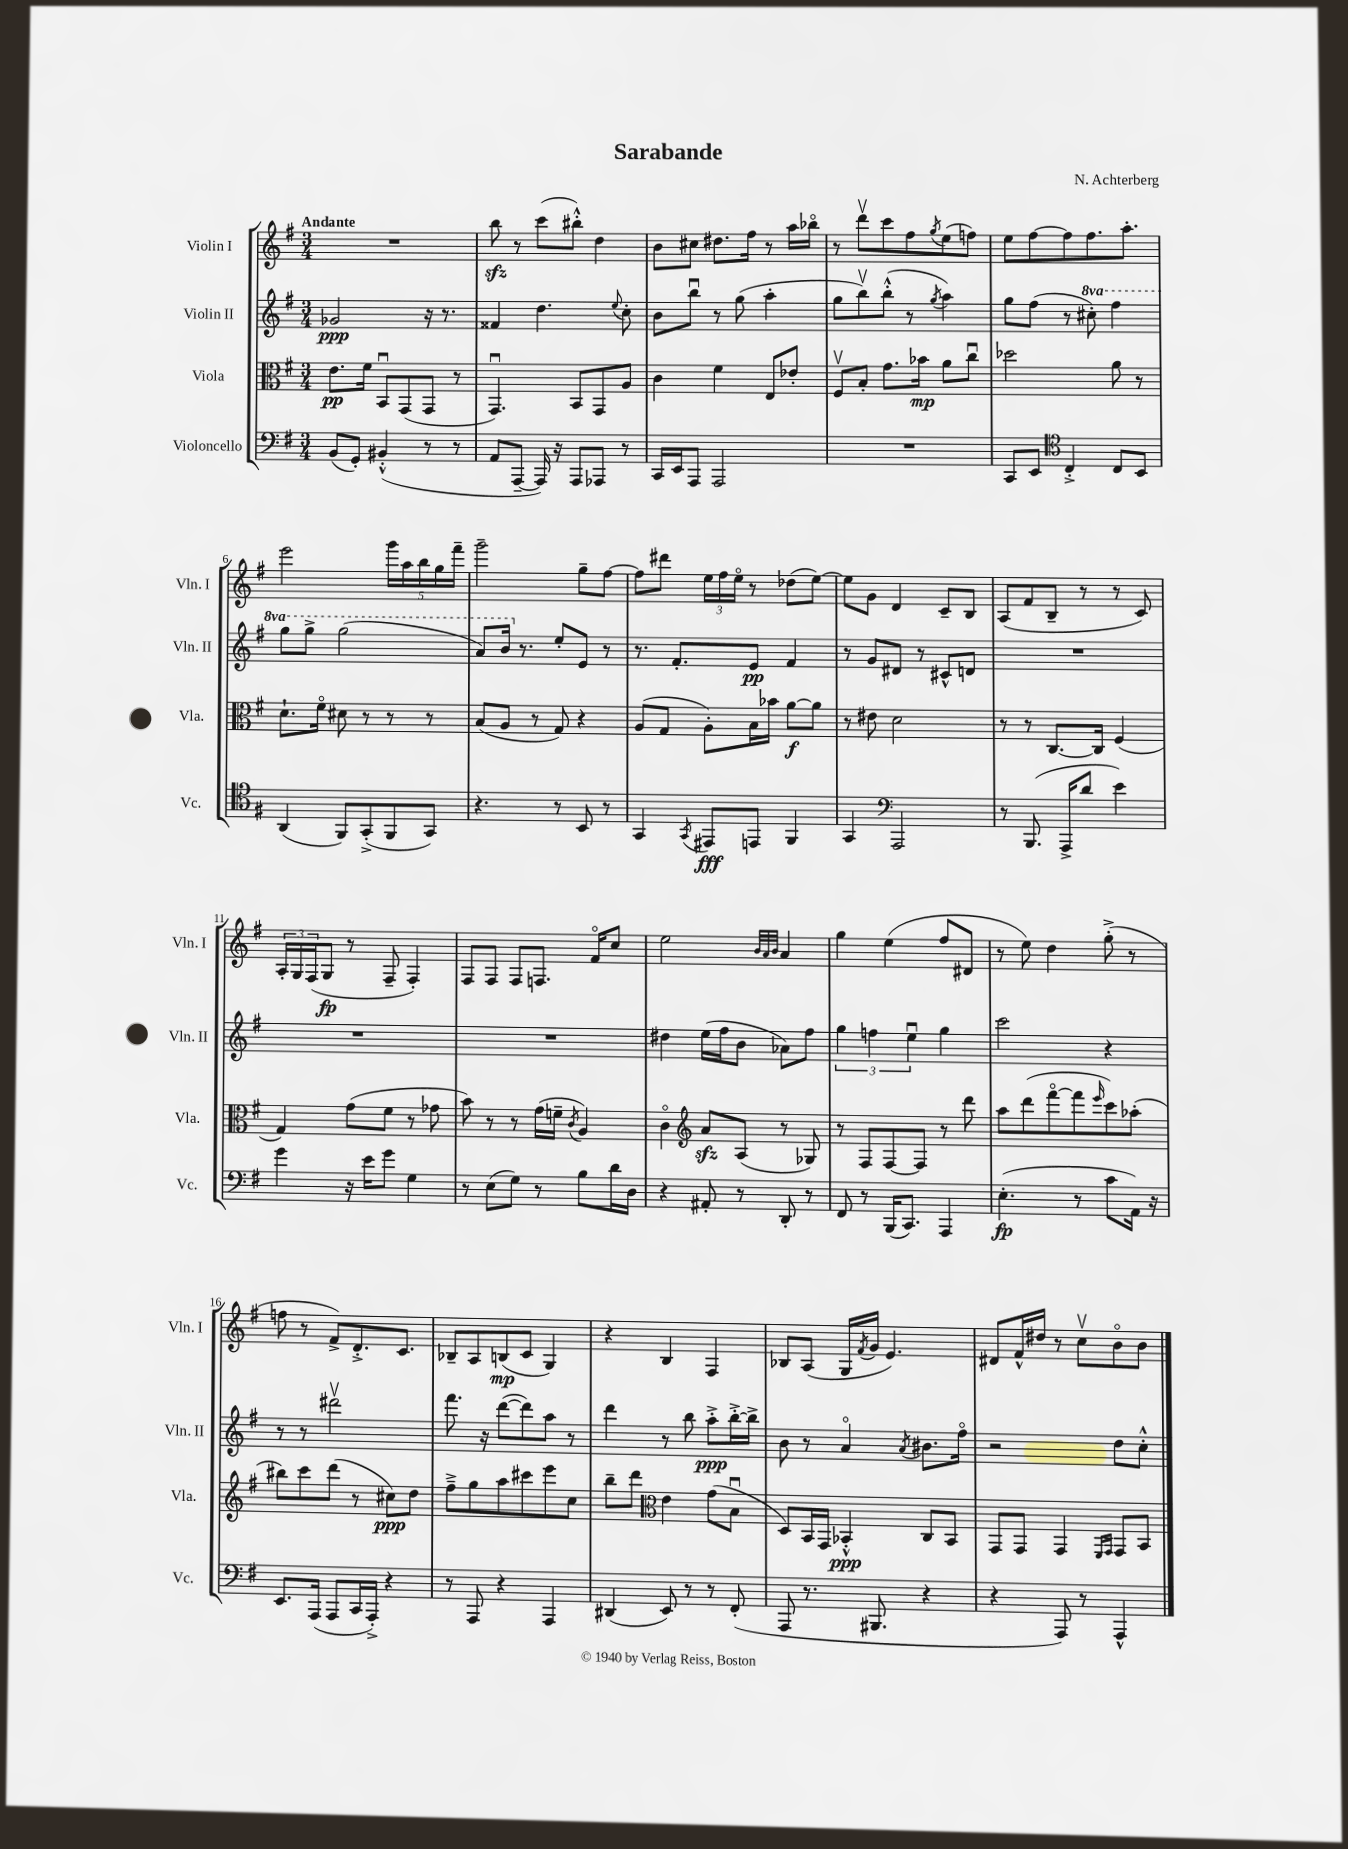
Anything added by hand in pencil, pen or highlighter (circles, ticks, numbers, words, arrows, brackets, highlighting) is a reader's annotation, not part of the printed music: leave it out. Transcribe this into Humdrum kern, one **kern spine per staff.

**kern	**kern	**kern	**kern
*staff4	*staff3	*staff2	*staff1
*clefF4	*clefC3	*clefG2	*clefG2
*k[f#]	*k[f#]	*k[f#]	*k[f#]
*M3/4	*M3/4	*M3/4	*M3/4
(8BB	8.e	2g-	2.r
8GG')	.	.	.
.	16f#	.	.
(4BB#'^^	8BBu	.	.
.	(8GG	.	.
8r	8GG	16r	.
.	.	8.r	.
8r	8r	.	.
=	=	=	=
8AA	4.GGu)	4f##	8bb
[8AAA~	.	.	8r
16AAA])	.	4.dd	(8ccc
16r	.	.	.
8AAA	8BB	.	8bb#'^^)
8AAA-	8GG	.	4dd
.	.	8qqee	.
8r	8A	8cc'	.
=	=	=	=
16CC	4c	8b	8b
16EE	.	.	.
8AAA	.	8bbu	8cc#
2AAA	4f#	8r	8.dd#
.	.	(8gg	.
.	.	.	16ff#
.	8E	4aa'	8r
.	8e-'	.	16aa
.	.	.	16bb-o
=	=	=	=
2.r	8F#v	8gg	8r
.	8B'	8bbv)	8dddv
.	8.g	(8bb'^^	8ccc
.	.	8r	8ff#
.	16b-	.	.
.	.	8qgg	8qgg
.	8a	4aa)	(8ee
.	8ccu	.	8ff)
=	=	=	=
8CC	2dd-	8gg	8ee
8EE	.	(8ff#	[8ff#
*clefC4	*	*	*
4C'^	.	8r	8ff#]
.	.	8ccc#')	8.ff#
8C	8a	4fff#	.
.	.	.	8.aa'
8BB	8r	.	.
=	=	=	=
(4AA	8.d`	8ggg	2eee
.	.	8ggg^	.
.	16f#o	.	.
8FF#)	8d#	(2ggg	.
(8GG'^	8r	.	.
8FF#	8r	.	20ggg
.	.	.	20aa
.	.	.	20bb
8GG)	8r	.	.
.	.	.	20gg
.	.	.	20fff#~
=	=	=	=
4.r	(8B	8aa)	2ggg~
.	8A	16bb	.
.	.	8.r	.
.	8r	.	.
8r	8G)	8ee'	.
8BB	4r	8e	8gg~
8r	.	8r	[8ff#
=	=	=	=
4GG	(8A	8.r	8ff#]
.	8G	.	8ddd#
.	.	8.f#'	.
8qGG	.	.	.
8EE#	8A')	.	24ee
.	.	.	24ff#
.	.	.	24eeo
8EE	16B	8e	8r
.	16b-	.	.
4FF#	[8a	4f#	(8dd-
.	8a]	.	[8ee)
=	=	=	=
4GG	8r	8r	8ee]
.	8e#	8g	8g
*clefF4	*	*	*
2AAA	2d	8d#	4d
.	.	8r	.
.	.	8c#^^	8c~
.	.	8d	8B
=	=	=	=
8r	8r	2.r	(8A
(8.BBB	8r	.	8f#
.	[8.C	.	8B~
16AAA^	.	.	.
8d	.	.	8r
.	16C]	.	.
4e)	(4F#	.	8r
.	.	.	8c)
=	=	=	=
4g	4G)	2.r	24A'
.	.	.	24G
.	.	.	(24F#
.	.	.	8G
16r	(8g	.	8r
16e	.	.	.
8g	8f#	.	8F#~
4G	8r	.	4F#')
.	8g-	.	.
=	=	=	=
8r	8b)	2.r	8F#
(8E	8r	.	8F#
8G)	8r	.	8F#
8r	(16g	.	8.F
.	16f~	.	.
.	8qc	.	.
8B	4A)	.	.
.	.	.	16f#o
16d	.	.	8cc
16D	.	.	.
=	=	=	=
4r	4co	4dd#	2ee
*	*clefG2	*	*
8AA#'	8a	(16ee	.
.	.	16ff#	.
8r	(8A	8b	.
.	.	.	32qqb
.	.	.	32qqa
.	.	.	32qqb
8DD'	8r	8a-)	4a
8r	8G-)	8ff#	.
=	=	=	=
8FF#	8r	6gg	4gg
8r	8F#	.	.
.	.	6ff	.
(16BBB	[8F#	.	(4ee
8.CC)	.	.	.
.	.	6eeu	.
.	8F#]	.	.
4AAA	8r	4gg	8ff#
.	8ddd	.	8d#
=	=	=	=
(4.E'	8aa	2ccc	8r
.	(8ddd	.	8ee)
.	[8fff#o	.	4dd
8r	8fff#]	.	.
.	16qqeee	.	.
8c	8ccc)	4r	(8gg'^
16AA)	(8aa-'	.	8r
16r	.	.	.
=	=	=	=
8.EE	8bb#)	8r	8ff
.	8ccc	8r	8r
(16AAA	.	.	.
8AAA	(8ddd	2ddd#v	8f#^)
16CC	8r	.	8.d'^
16AAA'^)	.	.	.
4r	8cc#)	.	.
.	.	.	8.c
.	8dd	.	.
=	=	=	=
8r	8ff#~^	8.fff#	8B-~
8AAA	8gg	.	8A
.	.	16r	.
4r	8aa	([8ddd	(8B
.	8ccc#	8ddd])	8c
4AAA	8eee	8aa	4G)
.	8cc	8r	.
=	=	=	=
(4DD#	8bb~	4ddd	4r
.	8ddd	.	.
*	*clefC3	*	*
8EE)	4e	8r	4B
8r	.	8bb	.
8r	(8g	8aa'^	4F#
(8FF#'	8Bu	[16bb'^	.
.	.	16bb^]	.
=	=	=	=
8AAA	8D)	8b	8B-
8.r	16BB	8r	(8A
.	16GG	.	.
.	4BB-'^^	4ao	16G
.	.	.	8qf#
8.BBB#	.	.	16g
.	.	.	4.e)
.	.	8qa	.
4r	8C	8.b#	.
.	8BB-	.	.
.	.	16ff#o	.
=	=	=	=
4r	8GG	2r	8d#
.	8GG	.	16f#^^
.	.	.	16dd#
8AAA)	4GG	.	8r
8r	.	.	8ccv
.	16qqFF#	.	.
.	16qqGG	.	.
4AAA^^	8GG	8dd	8bo
.	8BB	8cc'^^	8b
==	==	==	==
*-	*-	*-	*-
